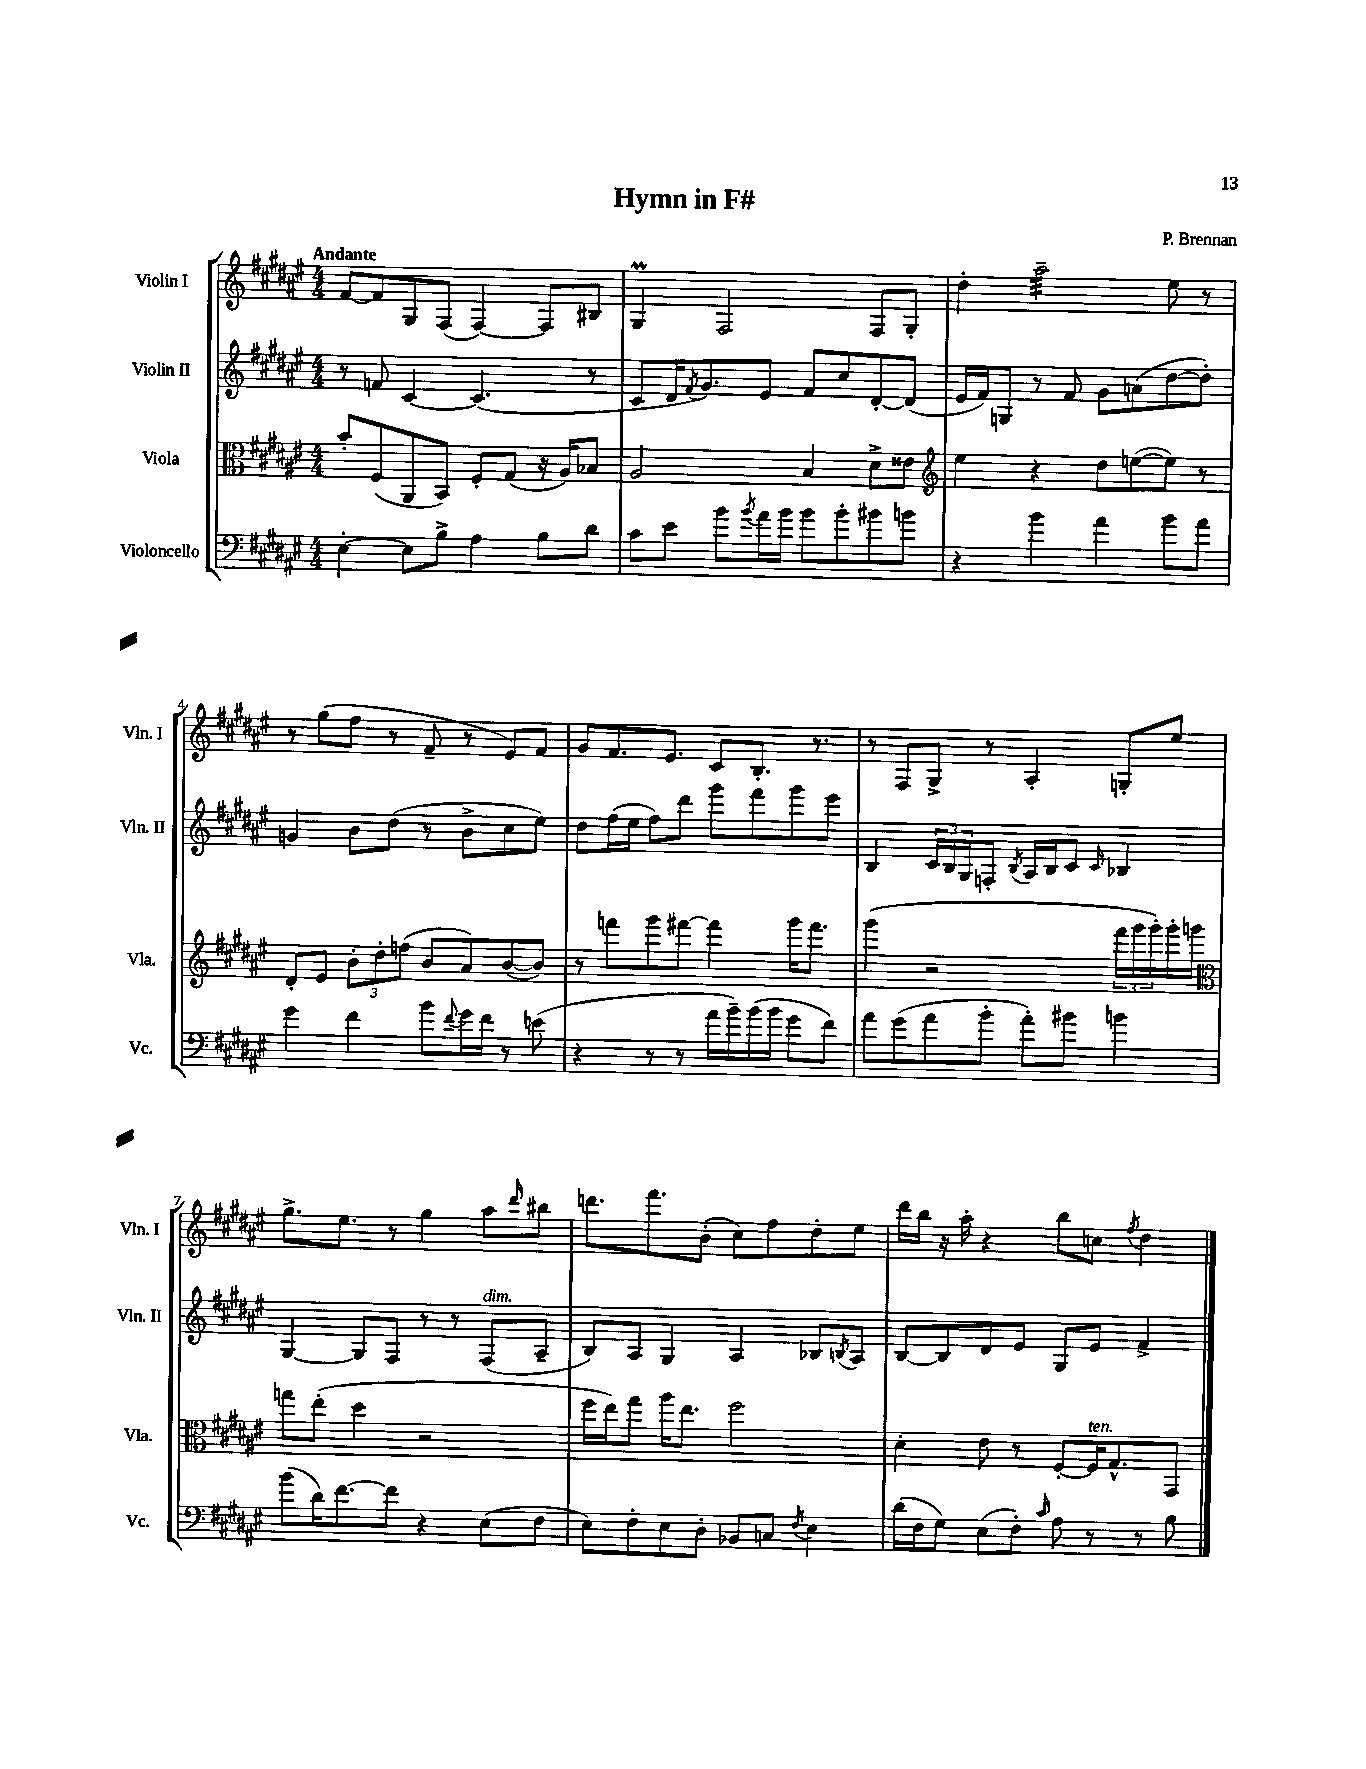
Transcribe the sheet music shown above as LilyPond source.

\header { title = "Hymn in F#" composer = "P. Brennan" }
<<
\new StaffGroup <<
\new Staff = "s0" \with { instrumentName = "Violin I" shortInstrumentName = "Vln. I" } {
    \clef treble \key fis \major \numericTimeSignature \time 4/4 \tempo "Andante"
    fis'8~ fis'8 gis8 fis8( fis4~) fis8 bis8 |
    gis4\prall fis2 fis8 gis8-. |
    dis''4-. ais''2:32-- eis''8 r8 |
    r8 gis''8( fis''8 r8 fis'8-- r8 eis'8) fis'8 |
    gis'8 fis'8. eis'8. cis'8 b8.-. r8. |
    r8 fis8 gis8-> r8 ais4-. g8-. eis''8 |
    gis''8.-> eis''8. r8 gis''4 ais''8 \grace { dis'''16 } bis''8 |
    d'''8. fis'''8. b'8-.( cis''8) fis''8 dis''8-. eis''8 |
    dis'''16 b''16 r16 ais''16-. r4 b''8 c''8 \acciaccatura { fis''8 } dis''4 \bar "|." |
}
\new Staff = "s1" \with { instrumentName = "Violin II" shortInstrumentName = "Vln. II" } {
    \clef treble \key fis \major \numericTimeSignature \time 4/4
    r8 f'8 cis'4~ cis'4.( r8 |
    cis'8 dis'16 \acciaccatura { fis'8 } gis'8.) eis'8 fis'8 cis''8 dis'8~-. dis'8( |
    eis'16 fis'16) g8 r8 fis'8 gis'8 a'8( dis''8~ dis''8-.) |
    g'4 b'8 dis''8( r8 b'8-> cis''8 eis''8) |
    dis''8 fis''16( eis''16 fis''8) dis'''8 gis'''8 fis'''8 gis'''8 eis'''8 |
    b4 \tuplet 3/2 { cis'16 b16 gis16 } f8-. \acciaccatura { b8 } ais16 b16 cis'8 \grace { cis'16 } bes4 |
    gis4~ gis8 fis8 r8 r8 fis8^\markup { \italic "dim." }( ais8-- |
    b8) ais8 gis4 ais4 bes8 \acciaccatura { b8 } ais8 |
    b8~ b8 dis'8 eis'8 gis8 eis'8 fis'4-> \bar "|." |
}
\new Staff = "s2" \with { instrumentName = "Viola" shortInstrumentName = "Vla." } {
    \clef alto \key fis \major \numericTimeSignature \time 4/4
    b'8-. fis8( ais,8 b,8) fis8-. gis8( r16 ais16) bes8 |
    ais2 b4 dis'8-> eisis'8 |
    \clef treble eis''4 r4 dis''8 e''8~( e''8) r8 |
    dis'8-. eis'8 \tuplet 3/2 { b'8-. dis''8-. f''8( } b'8 ais'8) b'8~( b'8) |
    r8 f'''8 gis'''8 fis'''8~ fis'''4 gis'''16 fis'''8. |
    gis'''4( r2 \tuplet 3/2 { fis'''16 gis'''16 gis'''16-.) } gis'''16-. g'''16 |
    \clef alto g''8 eis''8-.( dis''4 r2 |
    fis''16 eis''16) gis''8 ais''16 eis''8. fis''2 |
    dis'4-. eis'8 r8 fis8~-. fis16^\markup { \italic "ten." } gis8.-^ gis,8 \bar "|." |
}
\new Staff = "s3" \with { instrumentName = "Violoncello" shortInstrumentName = "Vc." } {
    \clef bass \key fis \major \numericTimeSignature \time 4/4
    eis4~-. eis8 b8-> ais4 b8 dis'8 |
    cis'8 eis'8 b'8 \acciaccatura { b'8 } ais'16 b'16 b'8 b'8-. bis'8 b'8 |
    r4 b'4 ais'4 b'8 ais'8 |
    gis'4 fis'4 b'8 \appoggiatura { fis'8 } gis'16 fis'16 r8 e'8( |
    r4 r8 r8 ais'16 b'16--) b'16( b'16 gis'8 fis'8) |
    ais'8 gis'8( ais'8 b'8-. ais'8-.) bis'8 b'4 |
    b'8( dis'16) fis'8.~ fis'8 r4 eis8( fis8 |
    eis8) fis8-. eis8 dis8-. bes,8 c8 \acciaccatura { fis8 } eis4 |
    dis'16( fis16 gis8) eis8( fis8-.) \grace { cis'16 } ais8 r8 r8 b8 \bar "|." |
}
>>
>>
